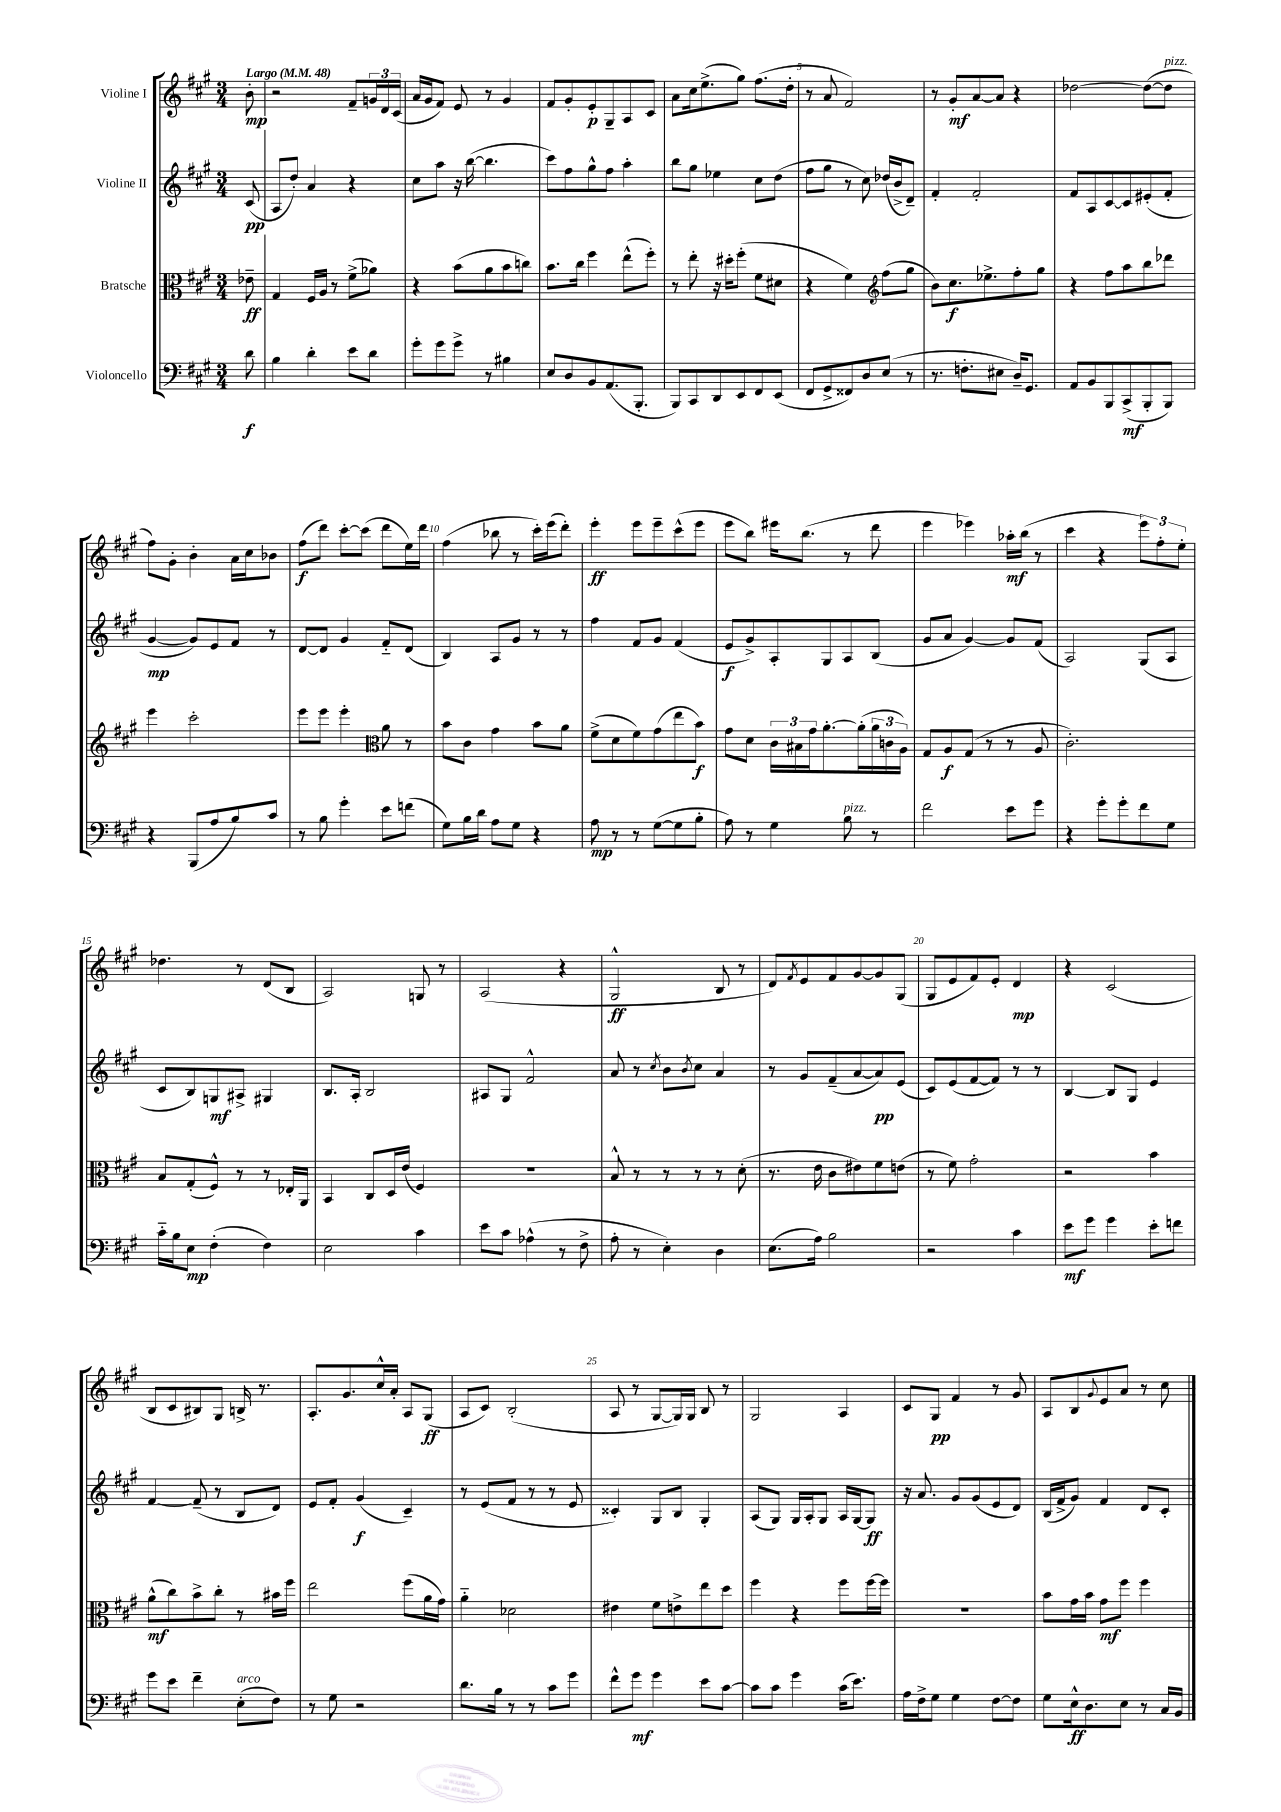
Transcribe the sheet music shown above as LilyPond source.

<<
\new StaffGroup <<
\new Staff = "s0" \with { instrumentName = "Violine I" } {
    \clef treble \key a \major \numericTimeSignature \time 3/4 \partial 8 \tempo "Largo" 4 = 48
    b'8-.\mp |
    r2 fis'8-- \tuplet 3/2 { g'16 d'16 cis'16( } |
    a'16 gis'16 fis'8) e'8 r8 gis'4 |
    fis'8 gis'8-. e'8-.\p gis8-- a8 cis'8 |
    a'8 cis''16 e''8.->( gis''8) fis''8.( d''16-. |
    r8 a'8 fis'2) |
    r8 gis'8-.\mf a'8~ a'8 r4 |
    des''2~ des''8~( des''8^\markup { \italic "pizz." } |
    fis''8) gis'8-. b'4-. a'16 cis''16 bes'8 |
    fis''8\f( d'''8) cis'''8~-. cis'''8( d'''8 e''16) d'''16 |
    fis''4( bes''8 r8 cis'''16-.) e'''16( d'''8-.) |
    e'''4-.\ff e'''8 e'''8-- cis'''8-^( e'''8 |
    e'''8 b''8) eis'''16 b''8.( r8 d'''8 |
    e'''4 ees'''4) aes''16-.\mf b''16( r8 |
    cis'''4 r4 \tuplet 3/2 { e'''8) fis''8-. e''8-. } |
    des''4. r8 d'8( b8 |
    a2) g8 r8 |
    a2( r4 |
    gis2-^\ff b8 r8 |
    d'8) \acciaccatura { fis'8 } e'8 fis'8 gis'8~ gis'8 gis8( |
    gis8 e'8 fis'8) e'8-. d'4\mp |
    r4 cis'2( |
    b8 cis'8 bis8) gis8 b16-> r8. |
    a8.-. gis'8. cis''16-^ a'16-. a8 gis8\ff( |
    a8 cis'8) b2-.( |
    a8 r8 gis8~ gis16) gis16 b8 r8 |
    gis2 a4 |
    cis'8 gis8\pp fis'4 r8 gis'8 |
    a8 b8 \appoggiatura { gis'8 } e'8 a'8 r8 cis''8 \bar "|." |
}
\new Staff = "s1" \with { instrumentName = "Violine II" } {
    \clef treble \key a \major \numericTimeSignature \time 3/4 \partial 8
    cis'8\pp( |
    a8 d''8-.) a'4 r4 |
    cis''8 a''8 r16 b''16~( b''4. |
    cis'''8) fis''8 gis''8-^ fis''8 a''4-. |
    b''8 gis''8 ees''4 cis''8 d''8( |
    fis''8 gis''8 r8 cis''8) des''16( b'16-> d'8--) |
    fis'4-. fis'2-. |
    fis'8 a8 cis'8~ cis'8 eis'8-.( fis'8-. |
    gis'4~\mp gis'8) e'8 fis'8 r8 |
    d'8~ d'8 gis'4 fis'8-_ d'8( |
    b4) a8 gis'8 r8 r8 |
    fis''4 fis'8 gis'8 fis'4( |
    e'8\f gis'8->) a8-. gis8 a8 b8( |
    gis'8 a'8 gis'4~) gis'8 fis'8( |
    a2) gis8( a8 |
    cis'8 b8) g8\mf ais8-> gis4 |
    b8. a16-. b2 |
    ais8 gis8 fis'2-^ |
    a'8 r8 \acciaccatura { cis''8 } b'8 \acciaccatura { b'8 } cis''8 a'4 |
    r8 gis'8 fis'8--( a'8~ a'8\pp) e'8( |
    cis'8) e'8( fis'8~ fis'8) r8 r8 |
    b4~ b8 gis8 e'4 |
    fis'4~ fis'8--( r8 b8 d'8) |
    e'8 fis'8-. gis'4\f( cis'4--) |
    r8 e'8( fis'8 r8 r8 e'8 |
    cisis'4-.) gis8 b8 gis4-. |
    a8( gis8) gis16 a16-. gis8 a16 gis16~ gis8\ff |
    r16 a'8. gis'8 gis'8( e'8 d'8) |
    b16( fis'16-> gis'8) fis'4 d'8 cis'8-. \bar "|." |
}
\new Staff = "s2" \with { instrumentName = "Bratsche" } {
    \clef alto \key a \major \numericTimeSignature \time 3/4 \partial 8
    ees'8--\ff |
    gis4 fis16 a16 r8 fis'8->( aes'8) |
    r4 b'8( a'8 b'8 c''8) |
    b'8. cis''16 fis''4 e''8-^( fis''8-.) |
    r8 e''8-. r16 dis''16-. fis''8-.( fis'8 dis'8 |
    r4 fis'4) \clef treble fis''8( gis''8 |
    b'8) cis''8.\f ees''8.-> fis''8-. gis''8 |
    r4 fis''8 a''8 b''8 des'''8 |
    e'''4 cis'''2-. |
    e'''8 e'''8 e'''4-. \clef alto a'8 r8 |
    b'8 cis'8 gis'4 b'8 a'8 |
    fis'8->( d'8 fis'8) gis'8( e''8 b'8\f) |
    gis'8 d'8 \tuplet 3/2 { cis'16 bis16 gis'16 } a'8.~-. a'16-.( \tuplet 3/2 { a'16 c'16 a16) } |
    gis8 a8\f gis8( r8 r8 a8 |
    cis'2.-.) |
    b8 gis8-.( fis8-^) r8 r8 ees16-. a,16 |
    b,4 cis8 d16 e'16( fis4) |
    R2. |
    b8-^ r8 r8 r8 r8 d'8-.( |
    r8. e'16 cis'8 eis'8) fis'8 e'8( |
    r8 fis'8) gis'2-. |
    r2 b'4 |
    a'8-^\mf( cis''8) b'8-> cis''8-. r8 bis'16 fis''16 |
    e''2 fis''8( a'16 gis'16) |
    a'4-_ des'2 |
    eis'4 fis'8 e'8-> e''8 d''8 |
    fis''4 r4 fis''8 fis''16~ fis''16 |
    R2. |
    b'8 gis'16 b'16 gis'8\mf fis''8 fis''4 \bar "|." |
}
\new Staff = "s3" \with { instrumentName = "Violoncello" } {
    \clef bass \key a \major \numericTimeSignature \time 3/4 \partial 8
    d'8\f |
    b4 d'4-. e'8 d'8 |
    gis'8-. gis'8 gis'8-> r8 bis4 |
    e8 d8 b,8 a,8.( b,,8.-. |
    b,,8) cis,8 d,8 e,8 fis,8 e,8( |
    fis,8 gis,8-> fisis,8) d8 e8( r8 |
    r8. f8.-. eis8 d16--) gis,8. |
    a,8 b,8 b,,8 cis,8->\mf( b,,8-. b,,8) |
    r4 b,,8( a8 b8) cis'8 |
    r8 b8 gis'4-. e'8 f'8( |
    gis8) b16 d'16 a8 gis8 r4 |
    a8\mp r8 r8 gis8~( gis8 b8-. |
    a8) r8 gis4 b8^\markup { \italic "pizz." } r8 |
    fis'2 e'8 gis'8 |
    r4 gis'8-. gis'8-. fis'8 gis8 |
    cis'16-_ b16 e8\mp fis4-.( fis4) |
    e2 cis'4 |
    e'8 cis'8 aes4-^( r8 fis8-> |
    a8-. r8 e4-.) d4 |
    e8.( a16) b2 |
    r2 cis'4 |
    e'8\mf gis'8 gis'4 e'8-. f'8 |
    gis'8 e'8 fis'4-- e8-.^\markup { \italic "arco" }( fis8) |
    r8 gis8 r2 |
    d'8. b16 r8 r8 cis'8 gis'8 |
    fis'8-^ gis'8\mf gis'4 e'8 cis'8~ |
    cis'8 cis'8 gis'4 cis'16( e'8.) |
    a16 fis16-> gis8 gis4 fis8~ fis8 |
    gis8 e16-^\ff d8. e8 r8 cis16 b,16 \bar "|." |
}
>>
>>
\layout { \context { \Score \override BarNumber.break-visibility = ##(#f #t #t) barNumberVisibility = #(every-nth-bar-number-visible 5) } }
